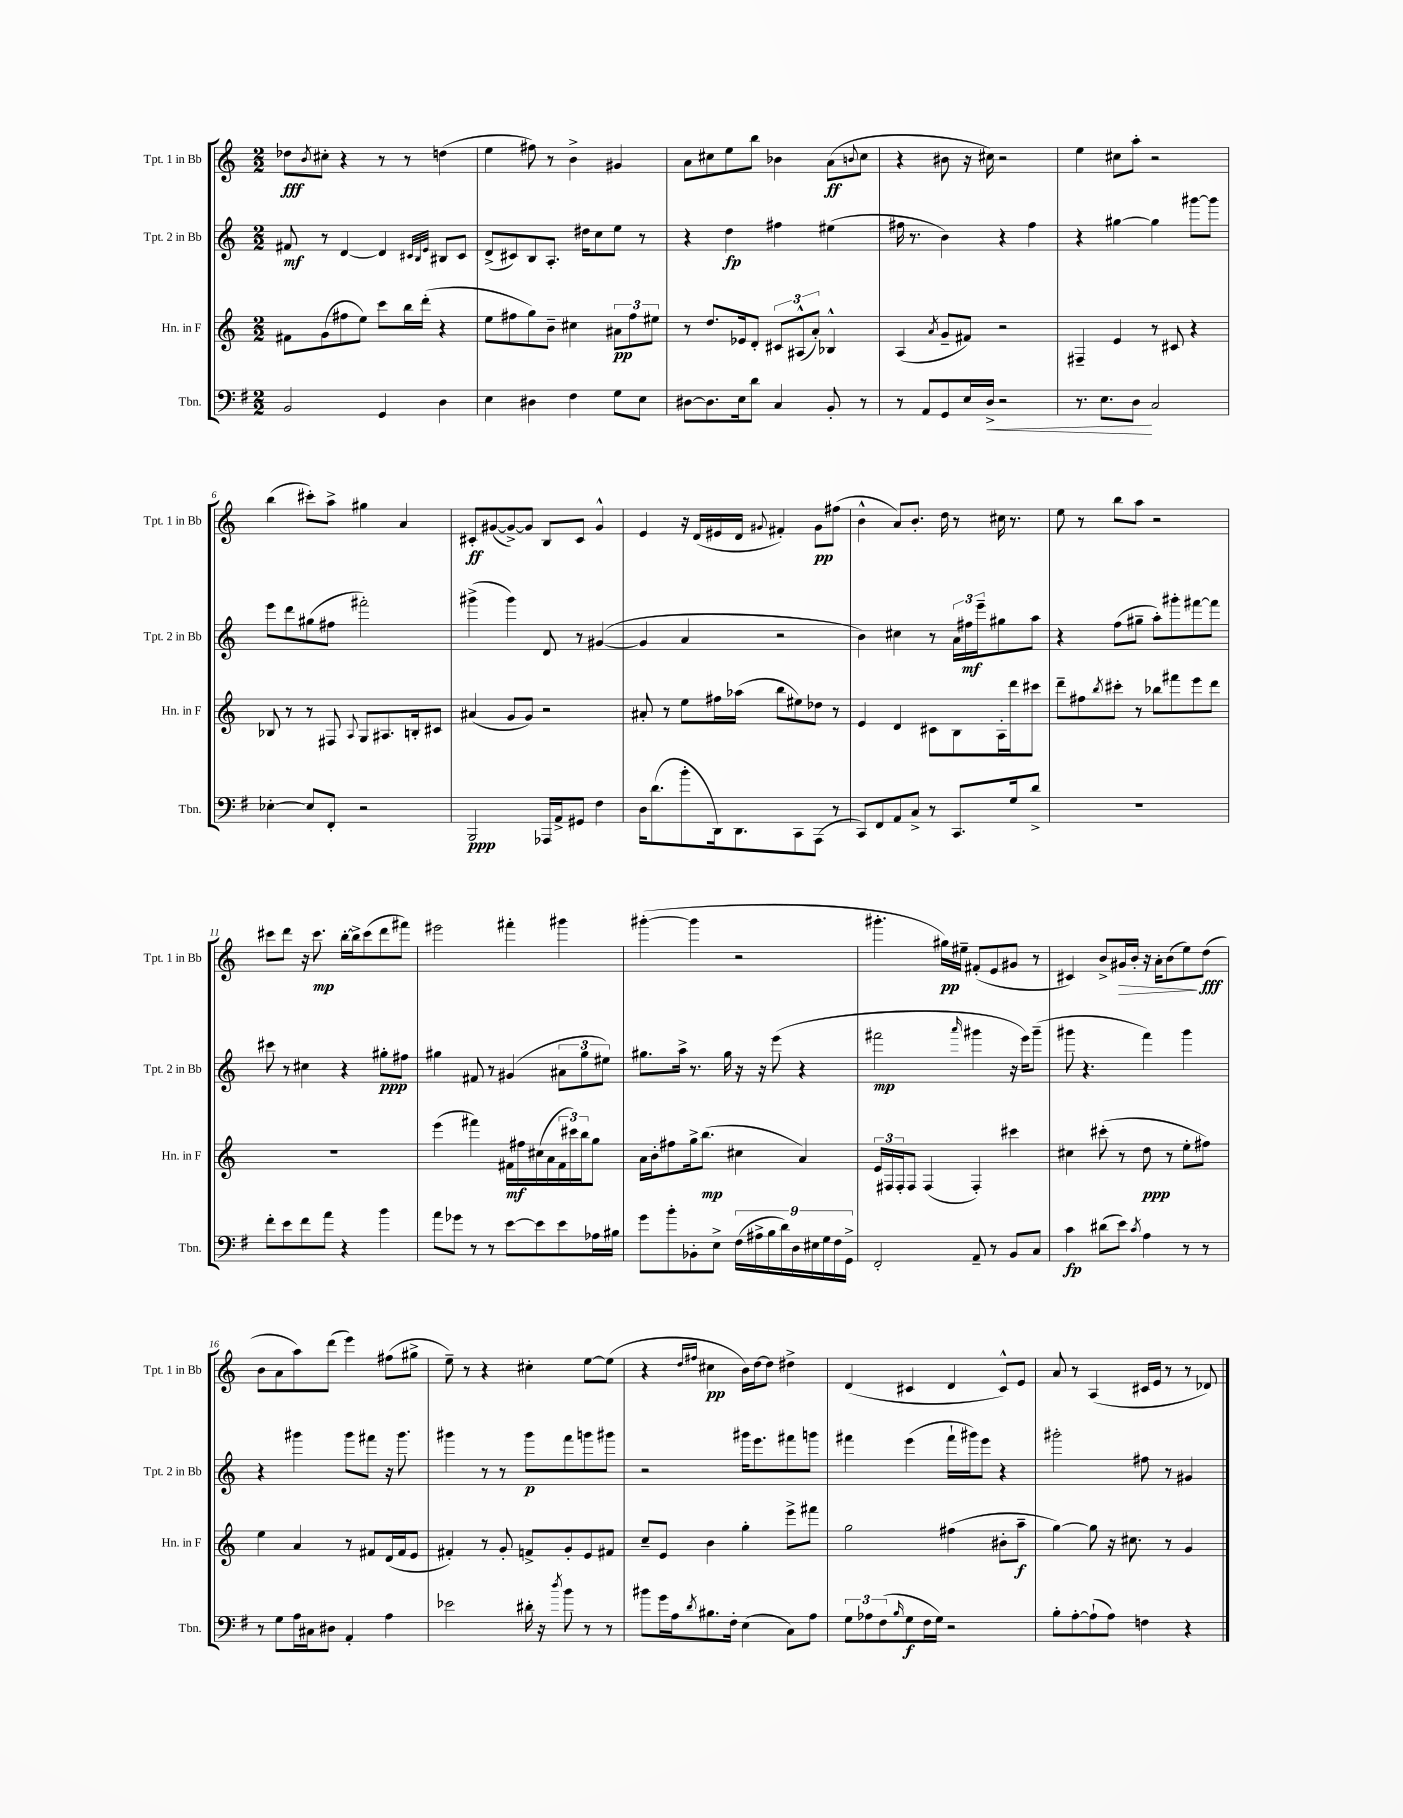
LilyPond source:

<<
\new StaffGroup <<
\new Staff = "s0" \with { instrumentName = "Tpt. 1 in Bb" shortInstrumentName = "Tpt. 1 in Bb" } {
    \clef treble \key c \major \numericTimeSignature \time 2/2
    des''8\fff \acciaccatura { b'8 } cis''8-. r4 r8 r8 d''4( |
    e''4 fis''8) r8 b'4-> gis'4 |
    a'8 cis''8 e''8 b''8 bes'4 a'8\ff( \appoggiatura { b'8 } cis''8 |
    r4 bis'8 r16 cis''16) r2 |
    e''4 cis''8 a''8-. r2 |
    b''4( cis'''8-.) a''8-> gis''4 a'4 |
    cis'8-.\ff gis'8~( gis'8~->) gis'8 b8 cis'8 gis'4-^ |
    e'4 r16 d'16( eis'16 d'16 \appoggiatura { gis'8 } fis'4-.) gis'8\pp fis''8( |
    b'4-^ a'8) b'8.-. d''16 r8 cis''16 r8. |
    e''8 r8 b''8 a''8 r2 |
    cis'''8 d'''8 r16 cis'''8.\mp b''16~-. b''16-> cis'''8( d'''8 fis'''8) |
    eis'''2 fis'''4-. gis'''4 |
    gis'''4~-.( gis'''4 r2 |
    gis'''4.-. gis''16\pp) eis''16-- fis'8-.( e'8 gis'8 r8 |
    cis'4) b'8-> gis'16\> b'16-. r16 a'16-. b'8( e''8\!) d''8\fff( |
    b'8 a'8 a''8) d'''8( e'''4) fis''8( gis''8-> |
    e''8--) r8 r4 cis''4-. e''8~ e''8( |
    r4 \grace { d''16 fis''16 } cis''4\pp b'16) d''16~ d''8 dis''4-> |
    d'4( cis'4 d'4 cis'8-^) e'8 |
    a'8 r8 a4( cis'16 e'16 r8 r8 des'8) \bar "|." |
}
\new Staff = "s1" \with { instrumentName = "Tpt. 2 in Bb" shortInstrumentName = "Tpt. 2 in Bb" } {
    \clef treble \key c \major \numericTimeSignature \time 2/2
    fis'8\mf r8 d'4~ d'4 \grace { cis'32 b32 e'32 } bis8 cis'8 |
    d'8->( cis'8) b8 a8.-. dis''16 c''8 e''8 r8 |
    r4 d''4\fp fis''4 eis''4( |
    fis''16 r8. b'4) r4 fis''4 |
    r4 gis''4~ gis''4 gis'''8~ gis'''8 |
    e'''8 d'''8 gis''8( fis''8 fis'''2-.) |
    gis'''4->( gis'''4) d'8 r8 gis'4~( |
    gis'4 a'4 r2 |
    b'4) cis''4 r8 \tuplet 3/2 { a'16 fis''16\mf e'''16-- } gis''8 a''8 |
    r4 f''8( gis''8-- a''8-.) gis'''8-. fis'''8~ fis'''8 |
    cis'''8 r8 cis''4 r4 gis''8-.\ppp fis''8 |
    gis''4 fis'8 r8 gis'4( \tuplet 3/2 { ais'8 gis''8 eis''8) } |
    gis''8. a''16-> r8. gis''16 r16 r16 e'''8( r4 |
    fis'''2\mp \grace { a'''16 } gis'''4 r16 e'''16) gis'''8--( |
    gis'''8 r4. f'''4) gis'''4 |
    r4 gis'''4 gis'''8 fis'''8 r16 gis'''8. |
    gis'''4 r8 r8 gis'''8\p f'''8 g'''8 gis'''8 |
    r2 gis'''16 e'''8. fis'''8 g'''8 |
    fis'''4 e'''4( fis'''16-! gis'''16) e'''8 r4 |
    gis'''2-. fis''8 r8 gis'4 \bar "|." |
}
\new Staff = "s2" \with { instrumentName = "Hn. in F" shortInstrumentName = "Hn. in F" } {
    \clef treble \key c \major \numericTimeSignature \time 2/2
    fis'8 g'8( fis''8 e''8) c'''8 b''16 d'''16-.( r4 |
    e''8 fis''8 g''8) b'8-- cis''4 \tuplet 3/2 { ais'8\pp fis''8 eis''8 } |
    r8 d''8. ees'16 d'8-. \tuplet 3/2 { cis'8 ais8-^( a'8-.) } bes4-^ |
    a4( \acciaccatura { a'8 } g'8-- fis'8) r2 |
    fis4-- e'4 r8 cis'8 r4 |
    bes8 r8 r8 fis8 \appoggiatura { a8 } g8 ais8. b16-. cis'8 |
    ais'4( g'8 g'8) r2 |
    ais'8-. r8 e''8 fis''16 aes''16( b''8 eis''8) des''8 r8 |
    e'4 d'4 cis'8 b8 a16-. d'''16 cis'''8 |
    d'''8-- fis''8 \acciaccatura { b''8 } cis'''8-. r8 bes''8 fis'''8 e'''8 d'''8 |
    R1 |
    e'''4( fis'''4) fis'16\mf fis''16 cis''16( a'16 \tuplet 3/2 { fis'16 cis'''16) b''16 } g''8 |
    a'16 b'16-. fis''8 g''16-> b''8.\mp( cis''4 a'4) |
    \tuplet 3/2 { e'16 fis16 fis16-. } fis8 fis4( fis4-.) cis'''4 |
    cis''4 cis'''8-.( r8 d''8\ppp r8 e''8-. fis''8) |
    e''4 a'4 r8 fis'8 d'16( fis'16 e'8 |
    fis'4-.) r8 g'8-. f'8-> g'8-. e'8 fis'8 |
    c''8-- e'8 b'4 g''4-. e'''8-> fis'''8 |
    g''2 fis''4( bis'8-. a''8--\f |
    g''4~) g''8 r16 cis''8. r8 g'4 \bar "|." |
}
\new Staff = "s3" \with { instrumentName = "Tbn." shortInstrumentName = "Tbn." } {
    \clef bass \key g \major \numericTimeSignature \time 2/2
    b,2 g,4 d4 |
    e4 dis4 fis4 g8 e8 |
    dis8~ dis8. e16 d'8 c4 b,8-. r8 |
    r8 a,8 g,8 e16 d16->\< r2 |
    r8. e8. d8\! c2 |
    ees4~-. ees8 fis,8-. r2 |
    b,,2\ppp aes,,16 a,16-> gis,8 fis4 |
    d16 d'8.( b'8-. d,16) d,8. c,8 a,,8( r8 |
    c,8) fis,8 a,8 c8-> r8 c,8. g16 d'8-> |
    R1 |
    fis'8-. e'8 fis'8 a'8 r4 b'4 |
    a'8 ges'8 r8 r8 e'8~ e'8 e'8 aes16 bis16 |
    g'8 b'8-. bes,8-. e8-> \tuplet 9/8 { fis16( ais16-> b16 d'16) d16 eis16 g16 fis16 g,16-> } |
    fis,2-. a,8-- r8 b,8 c8 |
    c'4\fp dis'8( e'8) \acciaccatura { c'8 } a4 r8 r8 |
    r8 g8 a16 cis16 dis8 a,4-. a4 |
    ees'2 dis'16-. r16 \acciaccatura { d''8 } b'8 r8 r8 |
    bis'8 g'16 a16 \acciaccatura { d'8 } bis8. fis16-. e4( c8) a8 |
    \tuplet 3/2 { g8 aes8 fis8( } \grace { b16 } g8\f fis16 g16) r2 |
    b8-. a8~-. a8-!( a8) f4 r4 \bar "|." |
}
>>
>>
